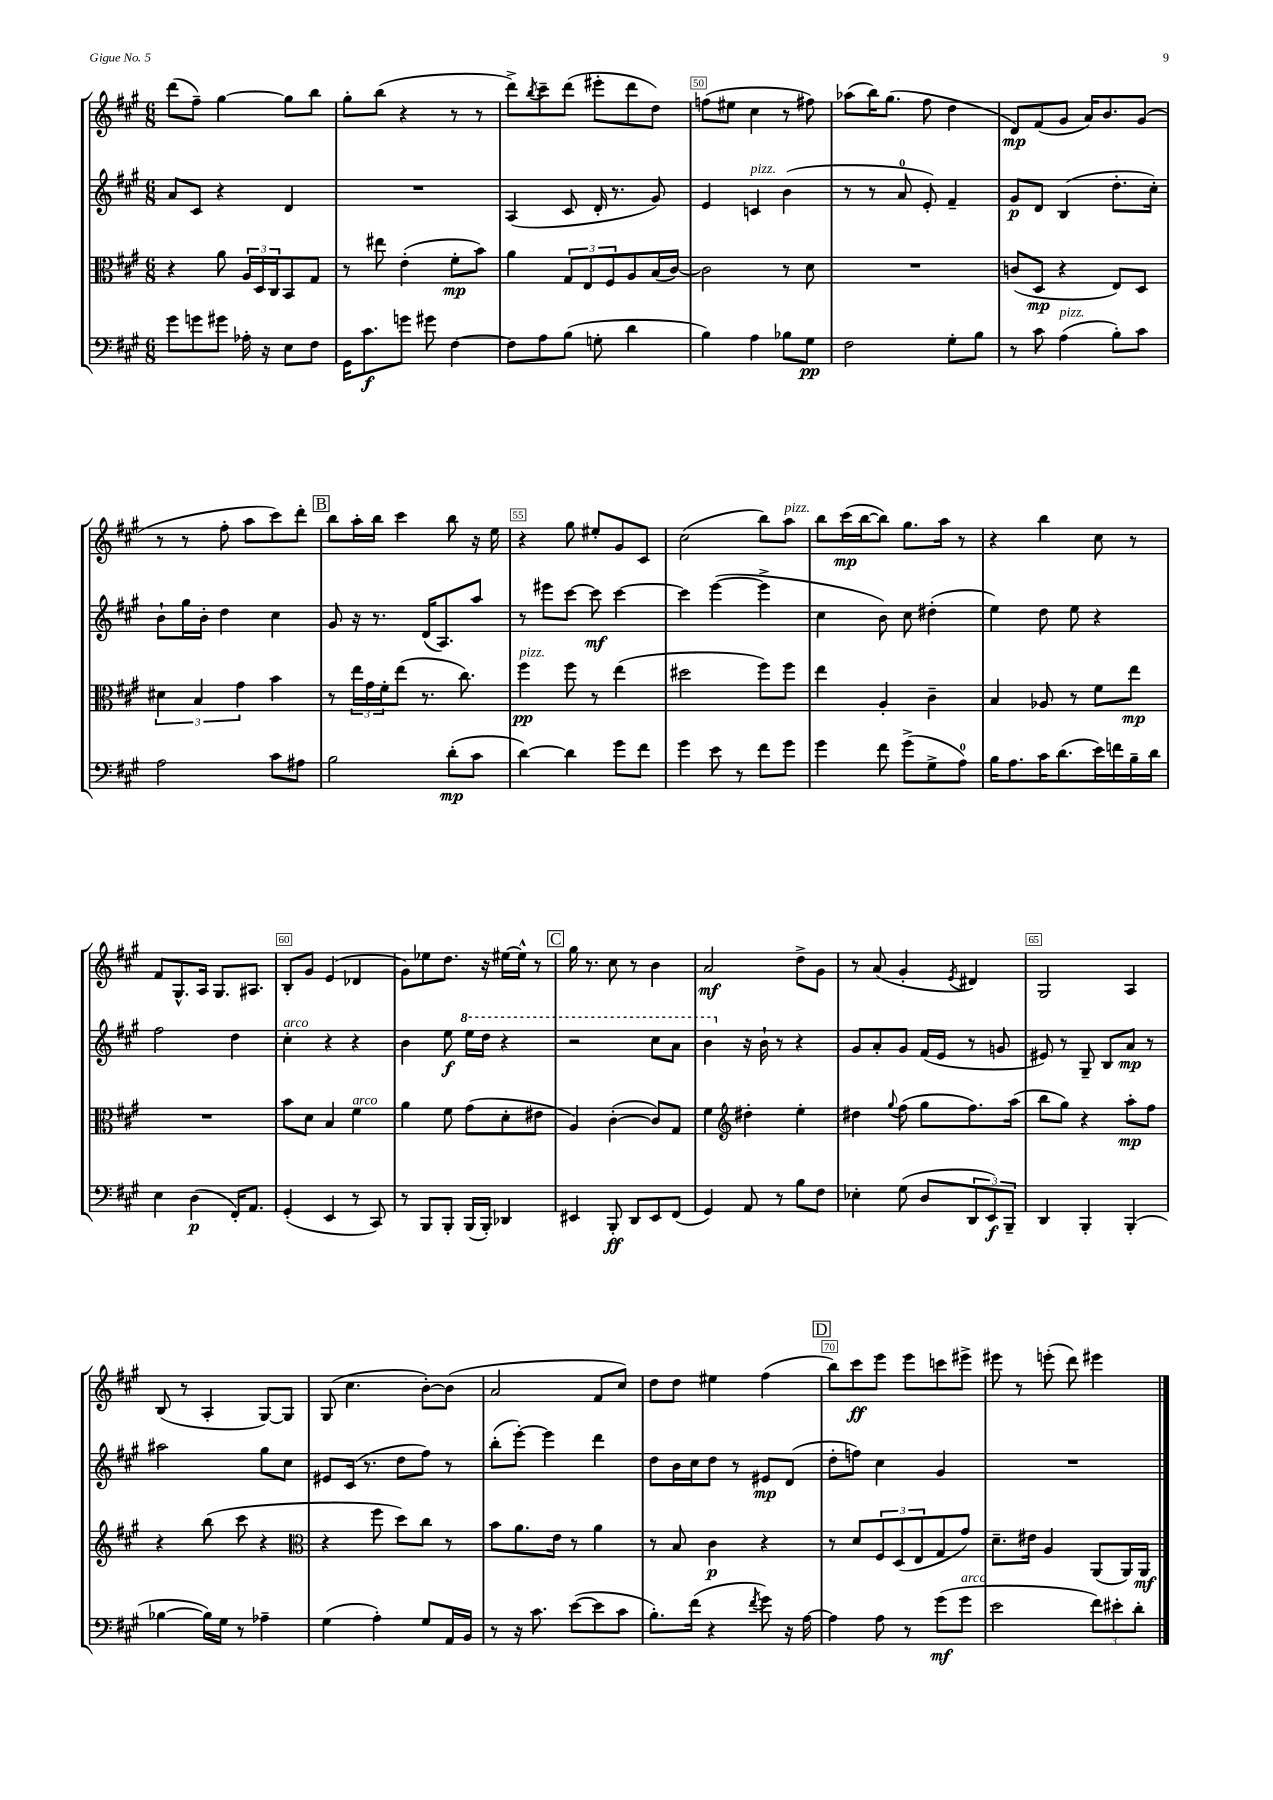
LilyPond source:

<<
\new StaffGroup <<
\new Staff = "s0" {
    \clef treble \key a \major \numericTimeSignature \time 6/8
    d'''8( fis''8--) gis''4~ gis''8 b''8 |
    gis''8-. b''8( r4 r8 r8 |
    d'''8->) \acciaccatura { b''8 } cis'''8-- d'''8( eis'''8-. d'''8 d''8) |
    f''8( eis''8 cis''4 r8 fis''8) |
    aes''8( b''16) gis''8.( fis''8 d''4 |
    d'8\mp) fis'8( gis'8 a'16) b'8. gis'8( |
    r8 r8 fis''8-. a''8 cis'''8) d'''8-. |
    \mark \markup { \box "B" } b''8 a''16-. b''16 cis'''4 b''8 r16 e''16 |
    r4 gis''8 eis''8-. gis'8 cis'8 |
    cis''2( b''8) a''8^\markup { \italic "pizz." } |
    b''8 cis'''16\mp( b''16~ b''8) gis''8. a''16 r8 |
    r4 b''4 cis''8 r8 |
    fis'8 gis8.-^ a16 gis8. ais8. |
    b8-. gis'8 e'4( des'4 |
    gis'8) ees''8 d''8. r16 eis''16~ eis''16-^ r8 |
    \mark \markup { \box "C" } gis''16 r8. cis''8 r8 b'4 |
    a'2\mf d''8-> gis'8 |
    r8 a'8( gis'4-. \acciaccatura { e'8 } dis'4) |
    gis2 a4 |
    b8( r8 a4-. gis8~) gis8 |
    gis8( cis''4. b'8~-.) b'8( |
    a'2 fis'8 cis''8) |
    d''8 d''8 eis''4 fis''4( |
    \mark \markup { \box "D" } b''8) cis'''8\ff e'''8 e'''8 c'''8 eis'''8-> |
    eis'''8 r8 e'''8-.( d'''8) eis'''4 \bar "|." |
}
\new Staff = "s1" {
    \clef treble \key a \major \numericTimeSignature \time 6/8
    a'8 cis'8 r4 d'4 |
    R2. |
    a4( cis'8 d'16-. r8. gis'8) |
    e'4 c'4^\markup { \italic "pizz." } b'4( |
    r8 r8 a'8-0 e'8-.) fis'4-- |
    gis'8\p d'8 b4( d''8.-. cis''16-.) |
    b'8-! gis''16 b'16-. d''4 cis''4 |
    \mark \markup { \box "B" } gis'8 r16 r8. d'16( a8.) a''8 |
    r8 eis'''8 cis'''8~ cis'''8\mf cis'''4~ |
    cis'''4 e'''4~( e'''4-> |
    cis''4 b'8) cis''8 dis''4-.( |
    e''4) d''8 e''8 r4 |
    fis''2 d''4 |
    cis''4-.^\markup { \italic "arco" } r4 r4 |
    b'4 e''8\f \ottava #1 e'''16 d'''16 r4 |
    \mark \markup { \box "C" } r2 cis'''8 a''8 |
    b''4 \ottava #0 r16 b'16-! r8 r4 |
    gis'8 a'8-. gis'8 fis'16( e'16 r8 g'8 |
    eis'8) r8 gis8-- b8 a'8\mp r8 |
    ais''2 gis''8 cis''8 |
    eis'8 cis'16( r8. d''8 fis''8) r8 |
    b''8-.( e'''8~-.) e'''4 d'''4 |
    d''8 b'16 cis''16 d''8 r8 eis'8\mp d'8( |
    \mark \markup { \box "D" } d''8-. f''8) cis''4 gis'4 |
    R2. \bar "|." |
}
\new Staff = "s2" {
    \clef alto \key a \major \numericTimeSignature \time 6/8
    r4 a'8 \tuplet 3/2 { a16 d16 cis16 } b,8 gis8 |
    r8 eis''8 e'4-.( fis'8-.\mp b'8) |
    a'4 \tuplet 3/2 { gis8 e8 fis8 } a8 b16( cis'16~) |
    cis'2 r8 d'8 |
    R2. |
    c'8( d8\mp r4 e8) d8 |
    \tuplet 3/2 { dis'4 b4 gis'4 } b'4 |
    \mark \markup { \box "B" } r8 \tuplet 3/2 { e''16 gis'16 fis'16-. } e''8( r8. cis''8.) |
    fis''4\pp^\markup { \italic "pizz." } fis''8 r8 e''4( |
    dis''2 fis''8) fis''8 |
    e''4 a4-. cis'4-- |
    b4 aes8 r8 fis'8 e''8\mp |
    R2. |
    b'8 d'8 b4 fis'4^\markup { \italic "arco" } |
    a'4 fis'8 gis'8( d'8-. eis'8 |
    \mark \markup { \box "C" } a4) cis'4~-.( cis'8) gis8 |
    fis'4 \clef treble dis''4-. e''4-. |
    dis''4 \appoggiatura { gis''8 } fis''8( gis''8 fis''8.) a''16( |
    b''8 gis''8) r4 a''8-.\mp fis''8 |
    r4 b''8( cis'''8 r4 |
    \clef alto r4 fis''8 d''8) cis''8 r8 |
    b'8 a'8. e'16 r8 a'4 |
    r8 b8 cis'4\p r4 |
    \mark \markup { \box "D" } r8 d'8 \tuplet 3/2 { fis8 d8( e8 } gis8 gis'8) |
    d'8.-- eis'16 a4 a,8( a,16) a,16\mf \bar "|." |
}
\new Staff = "s3" {
    \clef bass \key a \major \numericTimeSignature \time 6/8
    gis'8 g'8 gis'8 aes16-. r16 e8 fis8 |
    gis,16 cis'8.\f g'8 gis'8 fis4~ |
    fis8 a8 b8( g8-. d'4 |
    b4) a4 bes8 gis8\pp |
    fis2 gis8-. b8 |
    r8 cis'8 a4^\markup { \italic "pizz." }( b8-.) cis'8 |
    a2 cis'8 ais8 |
    \mark \markup { \box "B" } b2 d'8-.\mp( cis'8 |
    d'4~) d'4 gis'8 fis'8 |
    gis'4 e'8 r8 fis'8 gis'8 |
    gis'4 fis'8 gis'8->( gis8-> a8-0) |
    b16 a8. cis'16 d'8.( e'16) f'16 b16-- d'16 |
    e4 d4\p( fis,16-.) a,8. |
    gis,4-.( e,4 r8 cis,8) |
    r8 b,,8 b,,8-. b,,16( b,,16-.) des,4 |
    \mark \markup { \box "C" } eis,4 b,,8-.\ff d,8 eis,8 fis,8( |
    gis,4) a,8 r8 b8 fis8 |
    ees4-. gis8( d8 \tuplet 3/2 { d,8 e,8\f) b,,8-- } |
    d,4 b,,4-. b,,4-.( |
    bes4~ bes16) gis16 r8 aes4-- |
    gis4( a4-.) gis8 a,16 b,16 |
    r8 r16 cis'8. e'8~( e'8 cis'8 |
    b8.-.) fis'16( r4 \acciaccatura { fis'8 } gis'8) r16 a16~ |
    \mark \markup { \box "D" } a4 a8 r8 gis'8\mf( gis'8^\markup { \italic "arco" } |
    e'2 \tuplet 3/2 { fis'8) eis'8-. d'8-. } \bar "|." |
}
>>
>>
\layout { \context { \Score currentBarNumber = #47 \override BarNumber.break-visibility = ##(#f #t #t) barNumberVisibility = #(every-nth-bar-number-visible 5) \override BarNumber.stencil = #(make-stencil-boxer 0.1 0.3 ly:text-interface::print) } }
